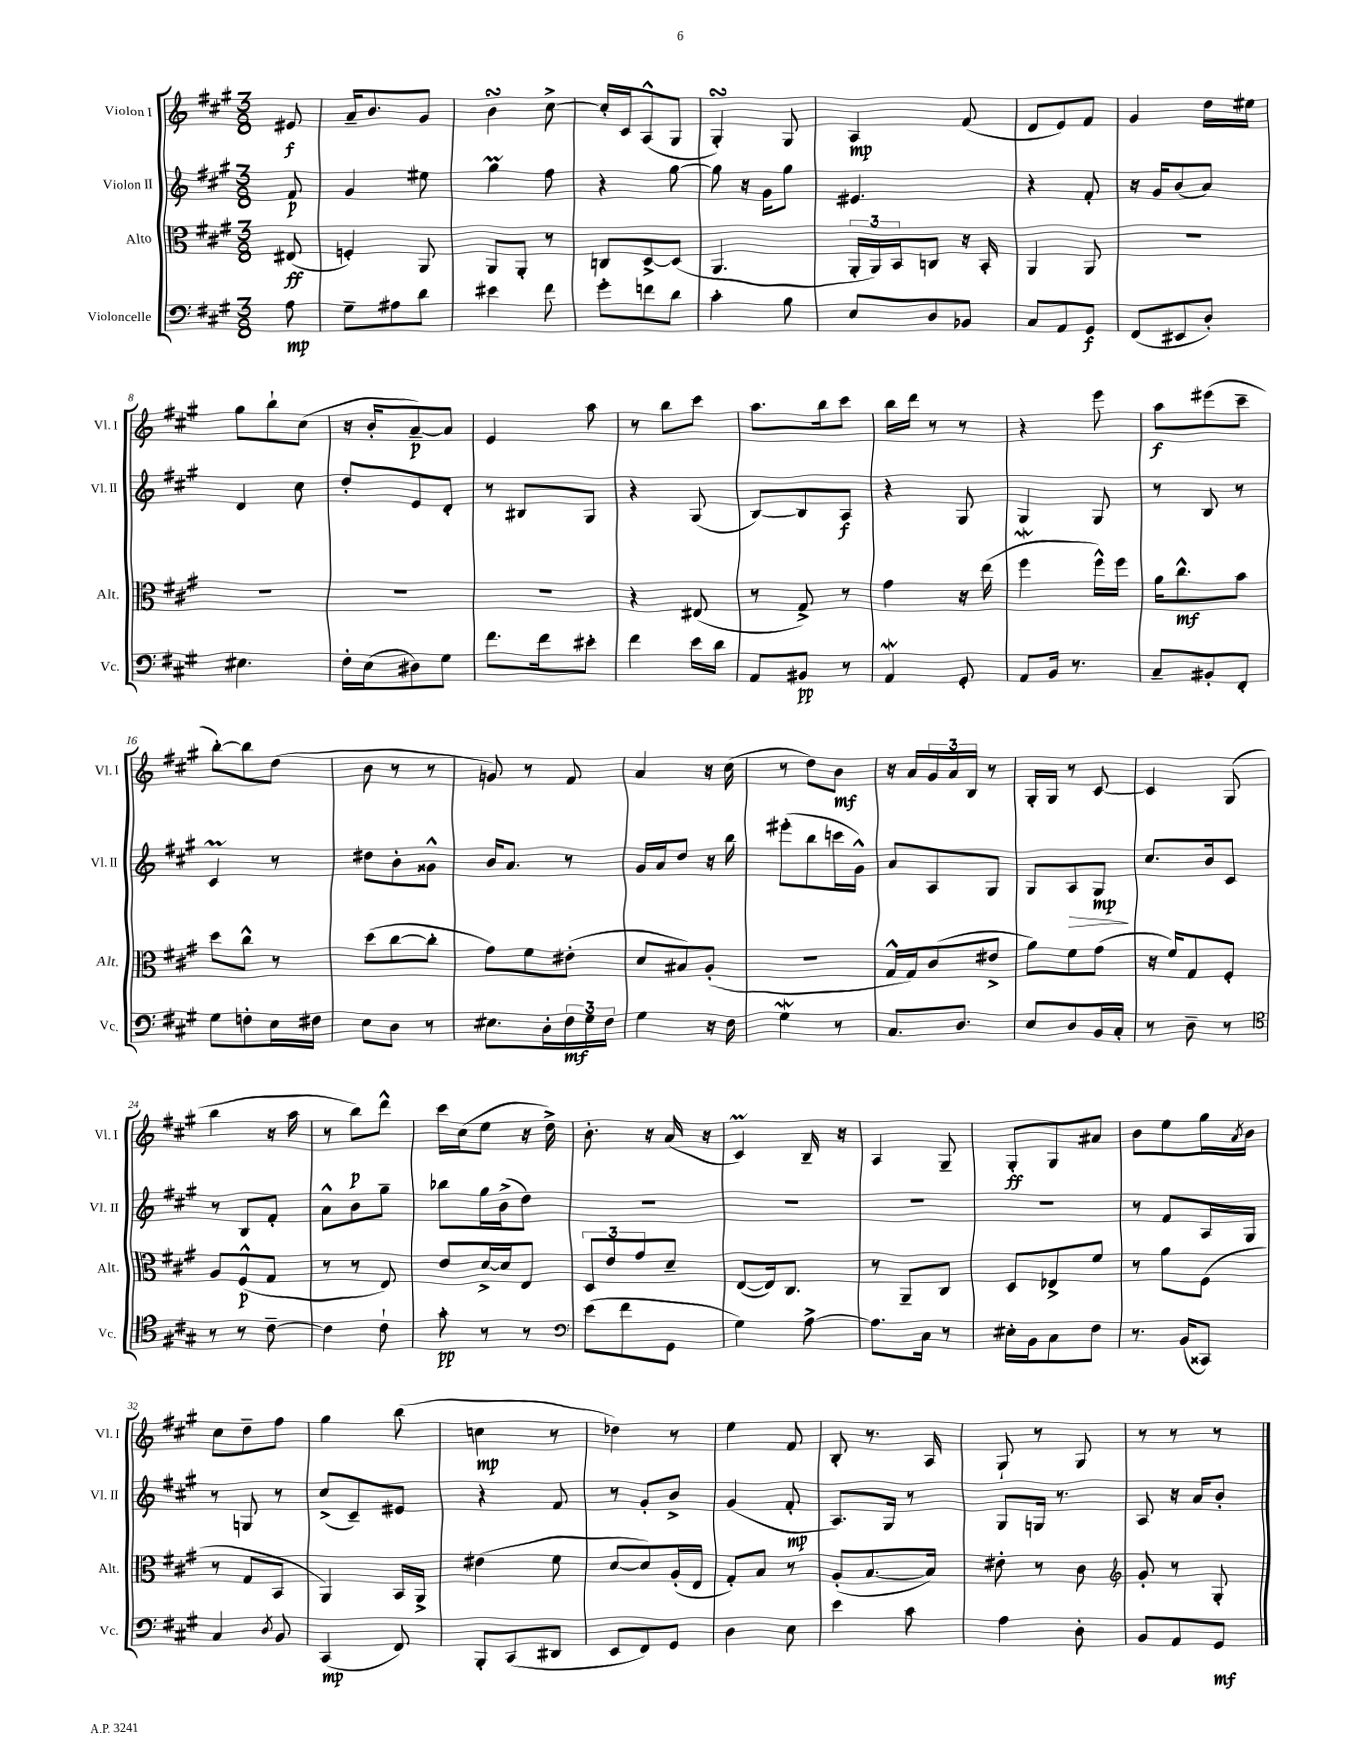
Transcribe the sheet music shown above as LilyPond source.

<<
\new StaffGroup <<
\new Staff = "s0" \with { instrumentName = "Violon I" shortInstrumentName = "Vl. I" } {
    \clef treble \key a \major \numericTimeSignature \time 3/8 \partial 8
    eis'8\f |
    a'16-- b'8. gis'8 |
    b'4\turn cis''8~-> |
    cis''16-. cis'16 a8-^( gis8 |
    gis4-.\turn) gis8 |
    a4\mp fis'8( |
    d'8 e'8) fis'8 |
    gis'4 d''16 eis''16 |
    gis''8 b''8-! cis''8( |
    r16 b'16-. a'8~--\p) a'8 |
    e'4 a''8 |
    r8 b''8 cis'''8 |
    a''8. b''16 cis'''8 |
    b''16 d'''16 r8 r8 |
    r4 e'''8 |
    a''8\f eis'''8( cis'''8-- |
    b''8~-.) b''8 d''8( |
    b'8 r8 r8 |
    g'8) r8 fis'8 |
    a'4 r16 cis''16( |
    r8 d''8) b'8\mf |
    r16 a'16 \tuplet 3/2 { gis'16 a'16 b16 } r8 |
    gis16-. gis16 r8 cis'8~ |
    cis'4 gis8( |
    b''4 r16 a''16 |
    r8 b''8\p) d'''8-^ |
    cis'''16 cis''16( e''8 r16 d''16->) |
    b'8.-. r16 a'16( r16 |
    cis'4\prall) b16-- r16 |
    a4 gis8-- |
    gis8-.\ff gis8 ais'8 |
    b'8 e''8 gis''16 \acciaccatura { a'8 } b'16 |
    cis''8 d''8-- fis''8 |
    gis''4 b''8( |
    c''4\mp r8 |
    des''4) r8 |
    e''4 fis'8 |
    b8-. r8. a16 |
    gis8-! r8 gis8 |
    r8 r8 r8 \bar "|." |
}
\new Staff = "s1" \with { instrumentName = "Violon II" shortInstrumentName = "Vl. II" } {
    \clef treble \key a \major \numericTimeSignature \time 3/8 \partial 8
    fis'8\p |
    gis'4 eis''8 |
    gis''4\prall fis''8 |
    r4 gis''8~ |
    gis''8 r16 gis'16 gis''8 |
    eis'4. |
    r4 fis'8-. |
    r16 gis'16 b'8( a'8) |
    d'4 cis''8 |
    d''8-. e'8 d'8-. |
    r8 bis8 gis8 |
    r4 gis8( |
    b8~) b8 a8\f |
    r4 gis8 |
    gis4 gis8 |
    r8 b8 r8 |
    cis'4\prall r8 |
    dis''8 b'8-. gisis'8-^ |
    b'16 a'8. r8 |
    gis'16 a'16 d''8 r16 b''16 |
    eis'''8-.( b''8 c'''16 gis'16-^) |
    a'8 a8 gis8 |
    gis8 a8\> gis8\mp\! |
    cis''8. b'16 cis'8 |
    r8 b8 fis'8-. |
    a'8-^ b'8 gis''8-- |
    bes''8 gis''16 b'16->( d''8) |
    R4. |
    R4. |
    R4. |
    R4. |
    r8 fis'8 a16 gis16 |
    r8 g8 r8 |
    cis''8->( cis'8--) eis'8 |
    r4 fis'8 |
    r8 gis'8-. b'8-> |
    gis'4( fis'8-.\mp |
    a8.) gis16 r8 |
    gis8 g16 r8. |
    a8 r16 a'16 b'8-. \bar "|." |
}
\new Staff = "s2" \with { instrumentName = "Alto" shortInstrumentName = "Alt." } {
    \clef alto \key a \major \numericTimeSignature \time 3/8 \partial 8
    eis8\ff( |
    f4-.) a,8 |
    a,8 a,8-. r8 |
    c8 d8~-> d8( |
    a,4. |
    \tuplet 3/2 { a,16-. a,16) b,16 } c8 r16 b,16-. |
    a,4 a,8 |
    R4. |
    R4. |
    R4. |
    R4. |
    r4 eis8( |
    r8 gis8->) r8 |
    gis'4 r16 e''16( |
    fis''4\mordent fis''16-^) fis''16 |
    a'16 cis''8.-^\mf b'8 |
    d''8 cis''8-^ r8 |
    d''8( cis''8~ cis''8-. |
    gis'8) fis'8 eis'8-.( |
    d'8 bis8) a8-.( |
    R4. |
    gis16-^ gis16) cis'8( eis'8-> |
    a'8) fis'8 gis'8( |
    r16 fis'16) gis8 fis8-. |
    a8 fis8-^\p( gis8 |
    r8 r8 e8) |
    e'8 d'16~-> d'16 e8 |
    \tuplet 3/2 { d8 e'8 gis'8 } d'8-- |
    e8~( e16) cis8. |
    r8 a,8-- cis8 |
    d8 ees8-> fis'8 |
    r8 a'8 fis8( |
    r8 gis8 b,8 |
    a,4) b,16 a,16-> |
    eis'4( fis'8 |
    d'8~ d'8) a16-.( e16 |
    gis8-.) b8 r8 |
    a8-.( b8.~ b16) |
    eis'8-. r8 cis'8 |
    \clef treble gis'8-. r8 gis8-. \bar "|." |
}
\new Staff = "s3" \with { instrumentName = "Violoncelle" shortInstrumentName = "Vc." } {
    \clef bass \key a \major \numericTimeSignature \time 3/8 \partial 8
    a8\mp |
    gis8-- ais8 d'8 |
    eis'4 fis'8 |
    gis'8-. f'8 d'8 |
    cis'4-. b8 |
    e8 d8 bes,8 |
    cis8 a,8 gis,8\f |
    fis,8( eis,8 d8-.) |
    eis4. |
    fis16-. e16( dis8) gis8 |
    fis'8. fis'16 eis'8-. |
    fis'4 e'16 d'16 |
    a,8 bis,8\pp r8 |
    a,4\mordent gis,8-. |
    a,8 b,16 r8. |
    cis8-- bis,8-. fis,8-. |
    gis8 f8-. e16 fis16 |
    e8 d8 r8 |
    eis8. d16-. \tuplet 3/2 { fis16\mf gis16 fis16 } |
    gis4 r16 fis16 |
    gis4\mordent r8 |
    cis8. d8. |
    e8 d8 b,16 cis16-. |
    r8 d8-- r8 |
    \clef tenor r8 r8 cis'8~-- |
    cis'4 cis'8-! |
    gis'8-.\pp r8 r8 |
    \clef bass e'8( fis'8 gis,8 |
    gis4) a8~-> |
    a8. cis16 r8 |
    eis16-. b,16 cis8 fis8 |
    r8. b,16( cisis,8) |
    cis4 \acciaccatura { d8 } b,8 |
    cis,4\mp( fis,8) |
    b,,8-. cis,8( dis,8 |
    e,8 fis,8) gis,8 |
    d4 e8 |
    e'4 cis'8 |
    a4 d8-. |
    b,8 a,8 gis,8\mf \bar "|." |
}
>>
>>
